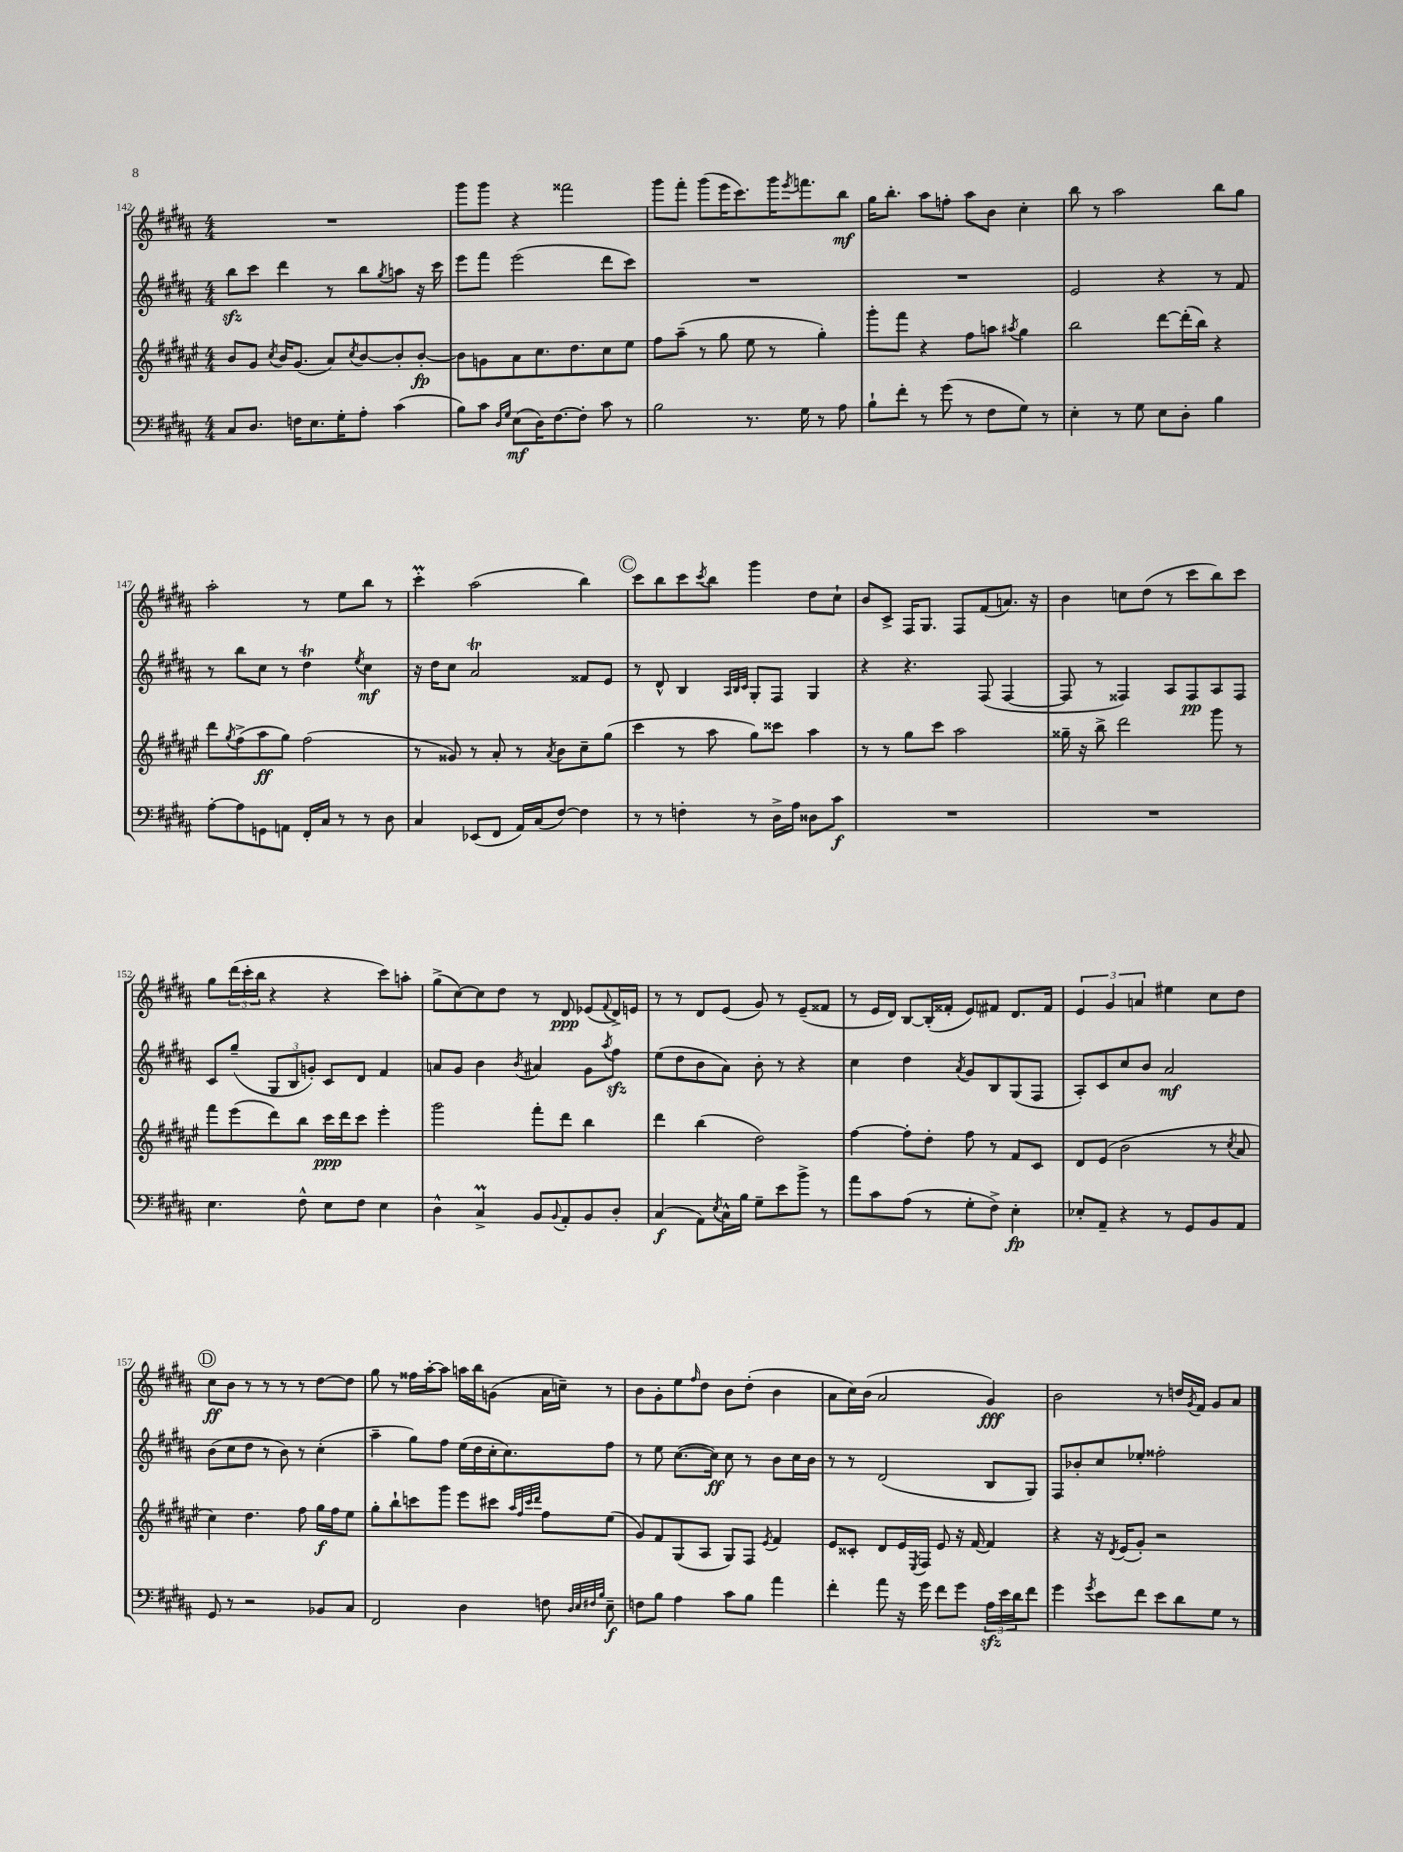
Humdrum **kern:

**kern	**kern	**kern	**kern
*staff4	*staff3	*staff2	*staff1
*clefF4	*clefG2	*clefG2	*clefG2
*k[f#c#g#d#a#]	*k[f#c#g#d#a#e#]	*k[f#c#g#d#a#]	*k[f#c#g#d#a#]
*M4/4	*M4/4	*M4/4	*M4/4
8C#/L	8b/L	8bb\L	1r
8.D#/J	8g#/J	8ccc#\J	.
.	8qcc#/	.	.
.	16b/LK	4ddd#\	.
16F\LK	(8.g#/J	.	.
8.E\	.	.	.
.	8a#/L)	8r	.
16G#'\K	.	.	.
.	8qcc#/	.	.
8A#'\J	[8b/	8bb\L	.
.	.	8qgg#/	.
(4c#\	8b'/]	8aa\J	.
.	[8b'/J	16r	.
.	.	16ccc#\	.
=	=	=	=
8B\L)	8b\]L	8eee\L	8ggg#\L
8c#\J	8g\	8fff#\J	8ggg#\J
16qqD#/LL	.	.	.
16qqG#/JJ	.	.	.
(8E\L	8a#\	(2eee\	4r
16D#\K)	8.cc#\	.	.
[8.F#\	.	.	.
.	.	.	2fff##\
.	8.dd#\	.	.
8F#'\]J	.	.	.
8c#\	8cc#\	8ddd#\L	.
8r	8ee#\J	8ccc#\J)	.
=	=	=	=
2B\	8ff#\L	1r	8ggg#\L
.	(8aa#~\J	.	8fff#'\J
.	8r	.	(8ggg#\L
.	8gg#\	.	16eee\K
.	.	.	8.ccc#\)
8.r	8ee#\	.	.
.	8r	.	16ggg#\K
.	.	.	8qeee/
16G#\	.	.	8.fff\
8r	4gg#'\)	.	.
8A#\	.	.	8bb\J
=	=	=	=
8B`\L	8ggg#'\L	1r	16gg#\LK
.	.	.	8.bb'\J
8f#'\J	8fff#\J	.	.
8r	4r	.	8aa#\L
(8g#\	.	.	8ff'\J
8r	8ff#\L	.	8aa#\L
8F#\L	8aa\J	.	8b\J
.	8qaa#/	.	.
8G#\J)	4gg#\	.	4cc#'\
8r	.	.	.
=	=	=	=
4E'\	2bb\	2e/	8bb\
.	.	.	8r
8r	.	.	2aa#\
8G#\	.	.	.
8E\L	[8ddd#\L	4r	.
8D#'\J	(16ddd#'\]L	.	.
.	16bb\JJ)	.	.
4B\	4r	8r	8bb\L
.	.	8f#/	8gg#\J
=	=	=	=
[8A#'\L	8ddd#\L	8r	2aa#'\
.	8qgg#/	.	.
8A#\]	(8ff#^\	8bb\L	.
8GG\	8aa#\	8cc#\J	.
8AA\J	8gg#\J)	8r	.
16FF#'/LL	(2ff#\	4dd#\	8r
16C#/JJ	.	.	.
8r	.	.	8ee\L
.	.	8qee/	.
8r	.	4cc#\	8bb\J
8D#\	.	.	8r
=	=	=	=
4C#/	8r	16r	4ccc#'\
.	.	16dd#\LK	.
.	8g##/)	8cc#\J	.
(8EE-/L	8r	2a#/	(2aa#\
8FF#/J	8a#'/	.	.
16AA#/LL)	8r	.	.
(16C#/J	.	.	.
.	8qa#/	.	.
[8F#/J)	8b\L	.	.
4F#\]	8cc#~\	8f##/L	4bb\)
.	(8gg#\J	8e/J	.
=	=	=	=
8r	4ccc#\	8r	8ccc#\L
8r	.	8d#^^/	8bb\
4F'\	8r	4B/	8ccc#\
.	.	.	8qccc#/
.	8aa#\	.	8bb\J
.	.	32qqA#/LLL	.
.	.	32qqB/	.
.	.	32qqc#/JJJ	.
8r	8gg#\L)	8G#'/L	4ggg#\
16D#^\LL	8ccc##\J	8F#/J	.
16A#\JJ	.	.	.
8D##\L	4aa#\	4G#/	8dd#\L
8c#\J	.	.	8cc#`\J
=	=	=	=
1r	8r	4r	8b/L
.	8r	.	8c#^/J
.	8gg#\L	4.r	16F#/LK
.	.	.	8.G#/J
.	8ccc#\J	.	.
.	2aa#\	.	8F#/L
.	.	(8F#/	(8f#/
.	.	[4F#/	8.a/J)
.	.	.	16r
=	=	=	=
1r	16gg##~\	8F#/]	4b\
.	16r	.	.
.	8bb^\	8r	.
.	2ddd#\	4F##/)	8cc\L
.	.	.	(8dd#\J
.	.	8A#/L	8r
.	.	8F##/	8ccc#\L
.	8ggg#\	8A#/	8bb\)
.	8r	8F##/J	8ccc#\J
=	=	=	=
4.E\	8fff#\L	8c#/L	8gg#\L
.	(8eee#\	(8gg#~/J	(24ddd#\L
.	.	.	24ccc#'\
.	.	.	24bb\JJ
.	8ddd#\)	12G#/L	4r
.	.	12B/	.
8F#^^\	8bb\J	.	.
.	.	12g'/J)	.
8E\L	16ccc#\LL	8c#/L	4r
.	16ddd#\J	.	.
8F#\J	8ccc#\J	8d#/J	.
4E\	4eee#'\	4f#/	8ccc#\L)
.	.	.	8aa'\J
=	=	=	=
4D#^^\	2ggg#\	8a/L	(8gg#^\L
.	.	8g#/J	[8cc#\)
4C#^/	.	4b\	8cc#\]
.	.	.	8dd#\J
.	.	8qb/	.
8BB/L	8fff#'\L	4a#/	8r
8qqBB/	.	.	.
8AA#'/	8ddd#\J	.	8d#/
8BB/	4bb\	8g#\L	(8e-/L
.	.	8qaa#/	8qqf#/
8D#'/J	.	8ff#\J	16d#^/L)
.	.	.	16e/JJ
=	=	=	=
(4C#/	4ddd#\	(8ee\L	8r
.	.	8dd#\	8r
8AA#\L)	(4bb\	8b\	8d#/L
8qE/	.	.	.
16C#^^\L	.	8a#\J)	(8e/J
16B\JJ	.	.	.
8G#~\L	2dd#\)	8b'\	8g#/)
8e\	.	8r	8r
8b^\J	.	4r	(8e~/L
8r	.	.	8f##/J
=	=	=	=
8a#\L	[4ff#\	4cc#\	8r
8c#\	.	.	16e/LL
.	.	.	16d#/JJ)
(8A#\J	8ff#'\]L	4dd#\	[8B/L
8r	8dd#'\J	.	(16B'/]L
.	.	.	16f##'/JJ
.	.	8qa#/	.
8G#'\L	8ff#\	8g#/L	8e/L)
8F#^\J)	8r	8B/	8f#/J
4E'\	8f#/L	(8G#/	8.d#/L
.	8c#/J	8F#/J	.
.	.	.	16f#/Jk
=	=	=	=
8E-'/L	8d#/L	8A#'/L)	6e/
8AA#~/J	(8e#/J	8c#/	.
.	.	.	6g#/
4r	2b\	8cc#/	.
.	.	.	6a/
.	.	8b/J	.
8r	.	2a#/	4ee#\
8GG#/L	.	.	.
8BB/	8r	.	8cc#\L
.	8qcc#/	.	.
8AA#/J	8a#/	.	8dd#\J
=	=	=	=
8GG#/	4cc#\)	(8b\L	8cc#\L
8r	.	8cc#\	8b\J
2r	4.dd#\	8dd#\J	8r
.	.	8r	8r
.	.	8b\)	8r
.	8ff#\	8r	8r
8BB-/L	16gg#\LL	(4cc#'\	[8dd#\L
.	16ff#\J	.	.
8C#/J	8ee#\J	.	8dd#\]J
=	=	=	=
2FF#/	8gg#'\L	4aa#~\	8gg#\
.	8bb`\	.	8r
.	8ccc\	8gg#\L)	16ff##\LL
.	.	.	[16aa#'\J
.	8ggg#\J	8ff#\J	8aa#\]J
4D#\	8eee#\L	(16ee\LL	16aa\LL
.	.	16dd#\	16bb\J
.	8ccc#\J	16cc#'\J	(8g\J
.	.	8.cc#\)	.
.	32qqaa#/LLL	.	.
.	32qqff#/	.	.
.	32qqccc#/	.	.
.	32qqddd#/JJJ	.	.
8F\	8ff#\L	.	16a#\LL
.	.	.	16cc~\JJ)
32qqD#/LLL	.	.	.
32qqE/	.	.	.
32qqF#/	.	.	.
32qqB/JJJ	.	.	.
8E~\	(8ee#\J	8ff#\J	8r
=	=	=	=
8F\L	8g#/L)	8r	8b\L
8B\J	8f#/	8ee\	8g#'\
4A#\	(8G#/	([8.cc#\L	8ee\
.	.	.	16qqff#/
.	8A#/J	.	8dd#\J
.	.	16cc#\]Jk)	.
8c#\L	8G#/L)	8cc#\	8b\L
8B\J	8F#/J	8r	(8dd#'\J
.	8qe#/	.	.
4a#\	4f#/	8b\L	4b\
.	.	16cc#\L	.
.	.	16b\JJ	.
=	=	=	=
4f#'\	8e#/L	8r	8a#\L
.	8c##'/J	8r	16cc#\L)
.	.	.	(16b\JJ
8a#\	8d#/L	(2d#/	2a#/
16r	16e#/L	.	.
.	8qE#/	.	.
16g#\	16F#/JJ	.	.
8f#\L	8e#/	.	.
8g#\J	16r	.	.
.	[16f#/	.	.
24A#\LL	4f#/]	8B/L	4g#/)
24e\	.	.	.
24d#\J	.	.	.
8f#\J	.	8G#/J)	.
=	=	=	=
4g#\	4r	8F#/L	2b\
.	.	8b-'/	.
8qg#/	.	.	.
8e\L	16r	8cc#/	.
.	8qd#/	.	.
.	(16e#/LK	.	.
8f#\J	8g#'/J)	8ee-'/J	.
8e\L	2r	2ff##'\	8r
8d#\	.	.	16dd/LL
.	.	.	8qg#/
.	.	.	16f#/JJ
8G#\J	.	.	8g#/L
8r	.	.	8a#/J
==	==	==	==
*-	*-	*-	*-
